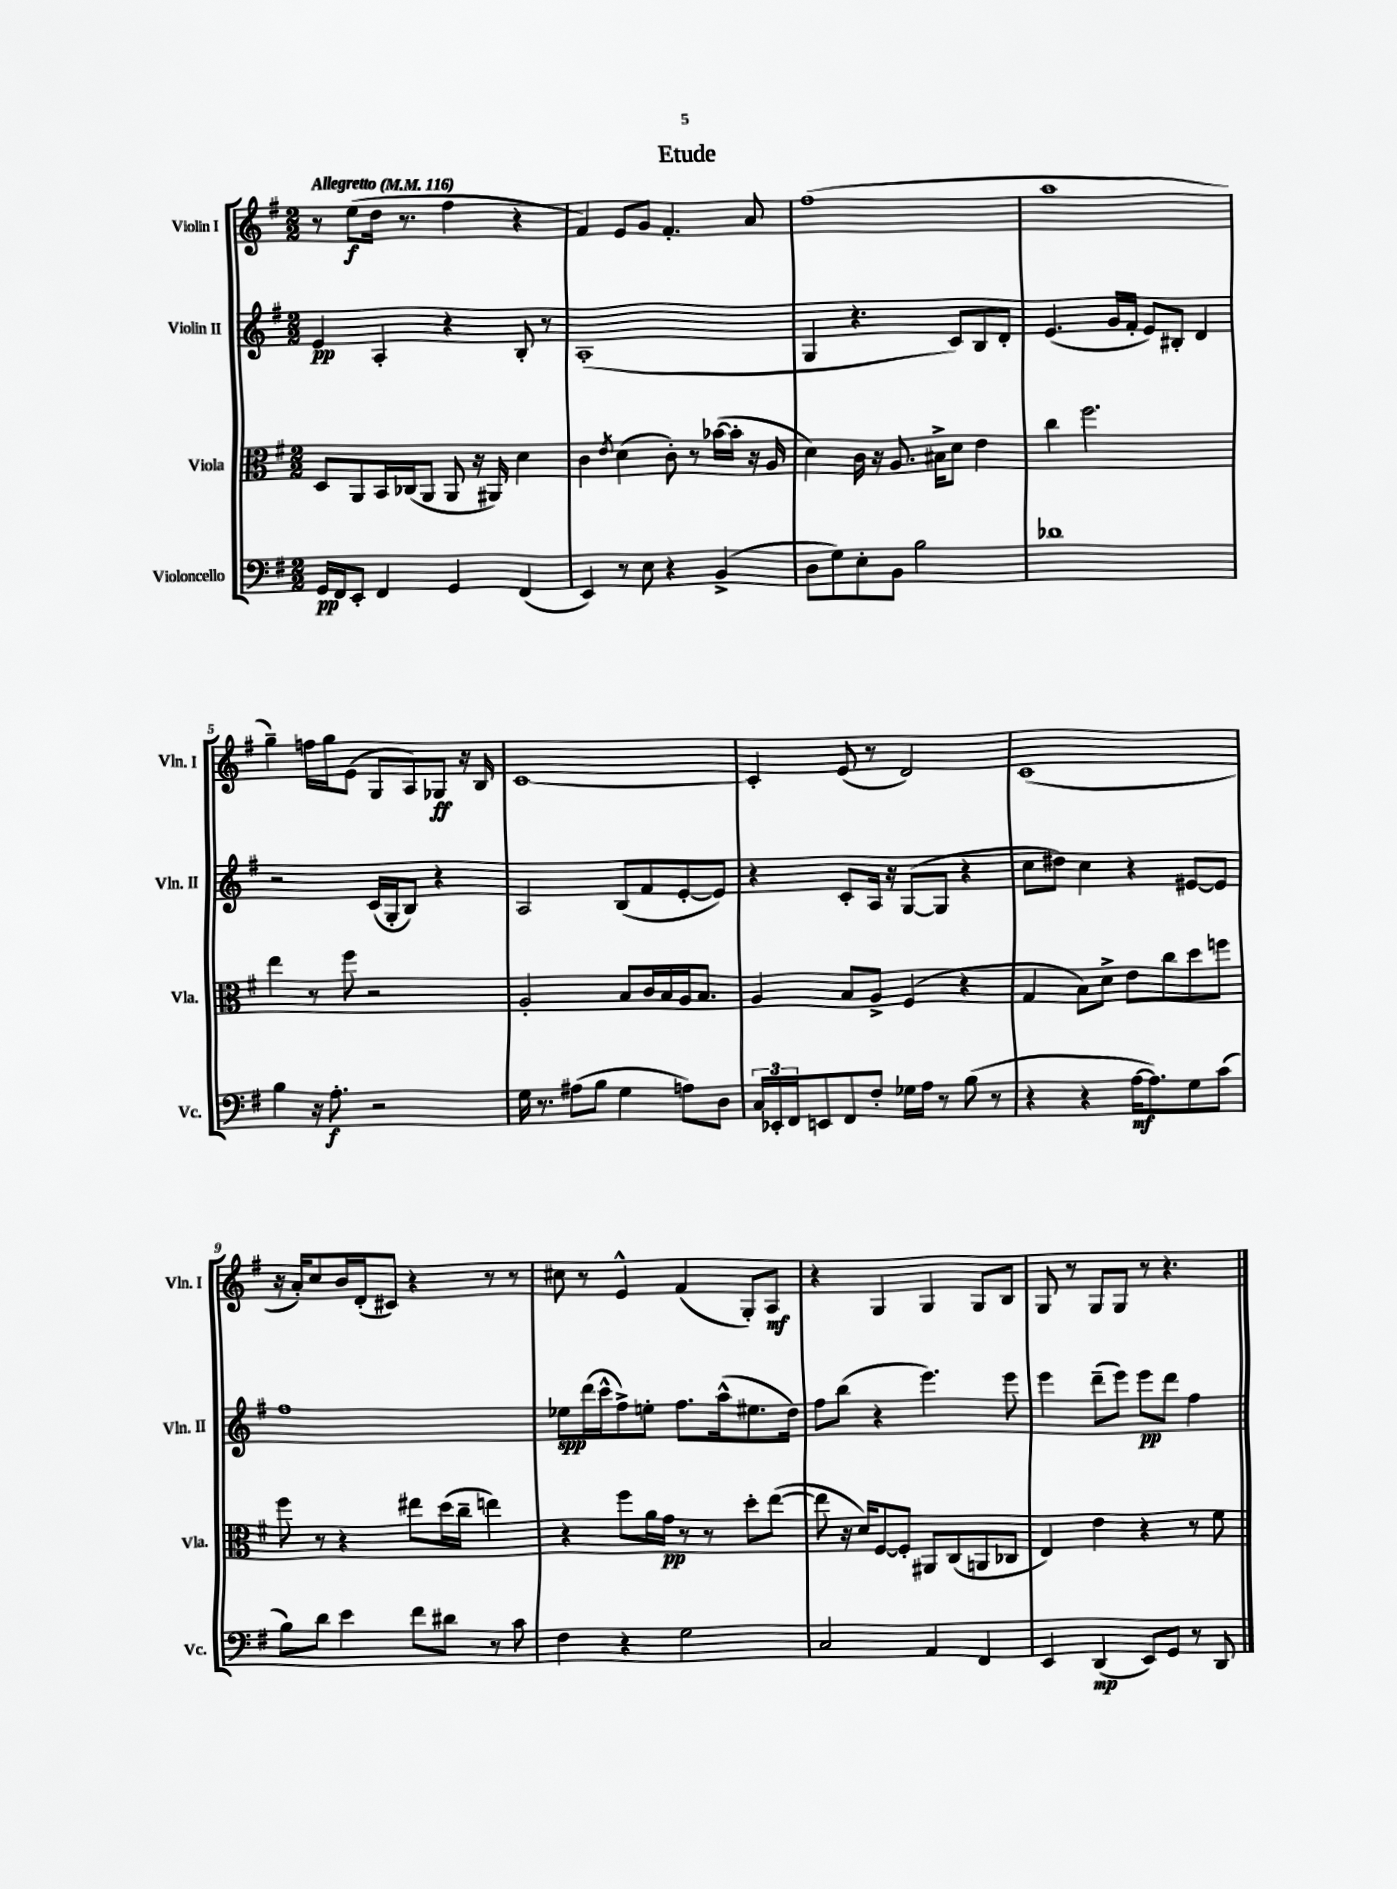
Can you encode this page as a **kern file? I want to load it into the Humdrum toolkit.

**kern	**kern	**kern	**kern
*staff4	*staff3	*staff2	*staff1
*clefF4	*clefC3	*clefG2	*clefG2
*k[f#]	*k[f#]	*k[f#]	*k[f#]
*M2/2	*M2/2	*M2/2	*M2/2
*MM116	*MM116	*MM116	*MM116
16GG	8D	4e	8r
16FF#	.	.	.
8EE'	8AA	.	(8ee
4FF#	16BB	4A'	16dd
.	(16C-	.	8.r
.	8AA	.	.
4GG	8AA	4r	4ff#
.	16r	.	.
.	16AA#)	.	.
(4FF#	4d	8B'	4r
.	.	8r	.
=	=	=	=
4EE)	4c	(1A'	4f#)
.	8qe	.	.
8r	(4d	.	8e
8E	.	.	8g
4r	8c')	.	4.f#'
.	8r	.	.
(4BB^	([16b-	.	.
.	16b-']	.	.
.	16r	.	8a
.	16A	.	.
=	=	=	=
8D	4d)	4G	(1ff#
8G)	.	.	.
8E'	16c	4.r	.
.	16r	.	.
8BB	8.A	.	.
2B	.	.	.
.	16B#^	.	.
.	8d	8c)	.
.	4e	8B	.
.	.	8d'	.
=	=	=	=
1d-	4cc	(4.e	1aa
.	2.ff#	.	.
.	.	16g	.
.	.	16f#'	.
.	.	8e)	.
.	.	8B#'	.
.	.	4d	.
=	=	=	=
4B	4ee	2r	4gg~)
16r	8r	.	16ff
8.A'	.	.	16gg
.	8ff#	.	(8e
2r	2r	(16c	8G
.	.	16G'	.
.	.	8B)	8A)
.	.	4r	8G-
.	.	.	16r
.	.	.	16B
=	=	=	=
16G	2A'	2A	[1c
8.r	.	.	.
(8A#	.	.	.
8B	.	.	.
4G	8B	(8B	.
.	16c	8f#	.
.	16B	.	.
8A)	16A	[8e'	.
.	8.B	.	.
8D	.	8e])	.
=	=	=	=
24C	4A	4r	4c']
24EE-'	.	.	.
24FF#	.	.	.
8EE	.	.	.
8FF#	8B	8c'	(8e
8F#'	8A^	16A	8r
.	.	16r	.
16G-	(4F#	([8G	2d)
16A	.	.	.
8r	.	8G]	.
(8B	4r	4r	.
8r	.	.	.
=	=	=	=
4r	4G	8cc	(1c
.	.	8dd#)	.
4r	8B)	4cc	.
.	8d^	.	.
[16A	8e	4r	.
8.A])	.	.	.
.	8cc	.	.
8G	8dd	[8e#	.
(8c	8ff	8e#]	.
=	=	=	=
8B)	8ff#	1ff#	16r
.	.	.	16a')
8d	8r	.	8cc
4e	4r	.	16b
.	.	.	(16d'
.	.	.	8c#)
8f#	8ee#	.	4r
8d#	(16dd	.	.
.	16cc~	.	.
8r	4ee)	.	8r
8c	.	.	8r
=	=	=	=
4F#	4r	8ee-	8cc#
.	.	(16ddd	8r
.	.	16ccc^^	.
4r	8ff#	8ff#^)	4e^^
.	16a	8ee'	.
.	16g	.	.
2G	8r	8.ff#	(4f#
.	8r	.	.
.	.	(16aa^^	.
.	8dd'	8.ee#	8G')
.	([8ee	.	8A
.	.	16dd)	.
=	=	=	=
2C	8ee]	8ff#	4r
.	16r	(8bb	.
.	16d)	.	.
.	[8F#	4r	4G
.	8F#']	.	.
4AA	8AA#	4.eee)	4G
.	(8C	.	.
4FF#	8AA	.	8G
.	8C-	8eee	8B
=	=	=	=
4EE	4E)	4eee	8G
.	.	.	8r
(4DD	4e	(8ddd~	8G
.	.	8eee)	8G
8EE)	4r	8eee	8r
8GG	.	8ddd	4.r
8r	8r	4ff#	.
8DD	8f#	.	.
==	==	==	==
*-	*-	*-	*-
